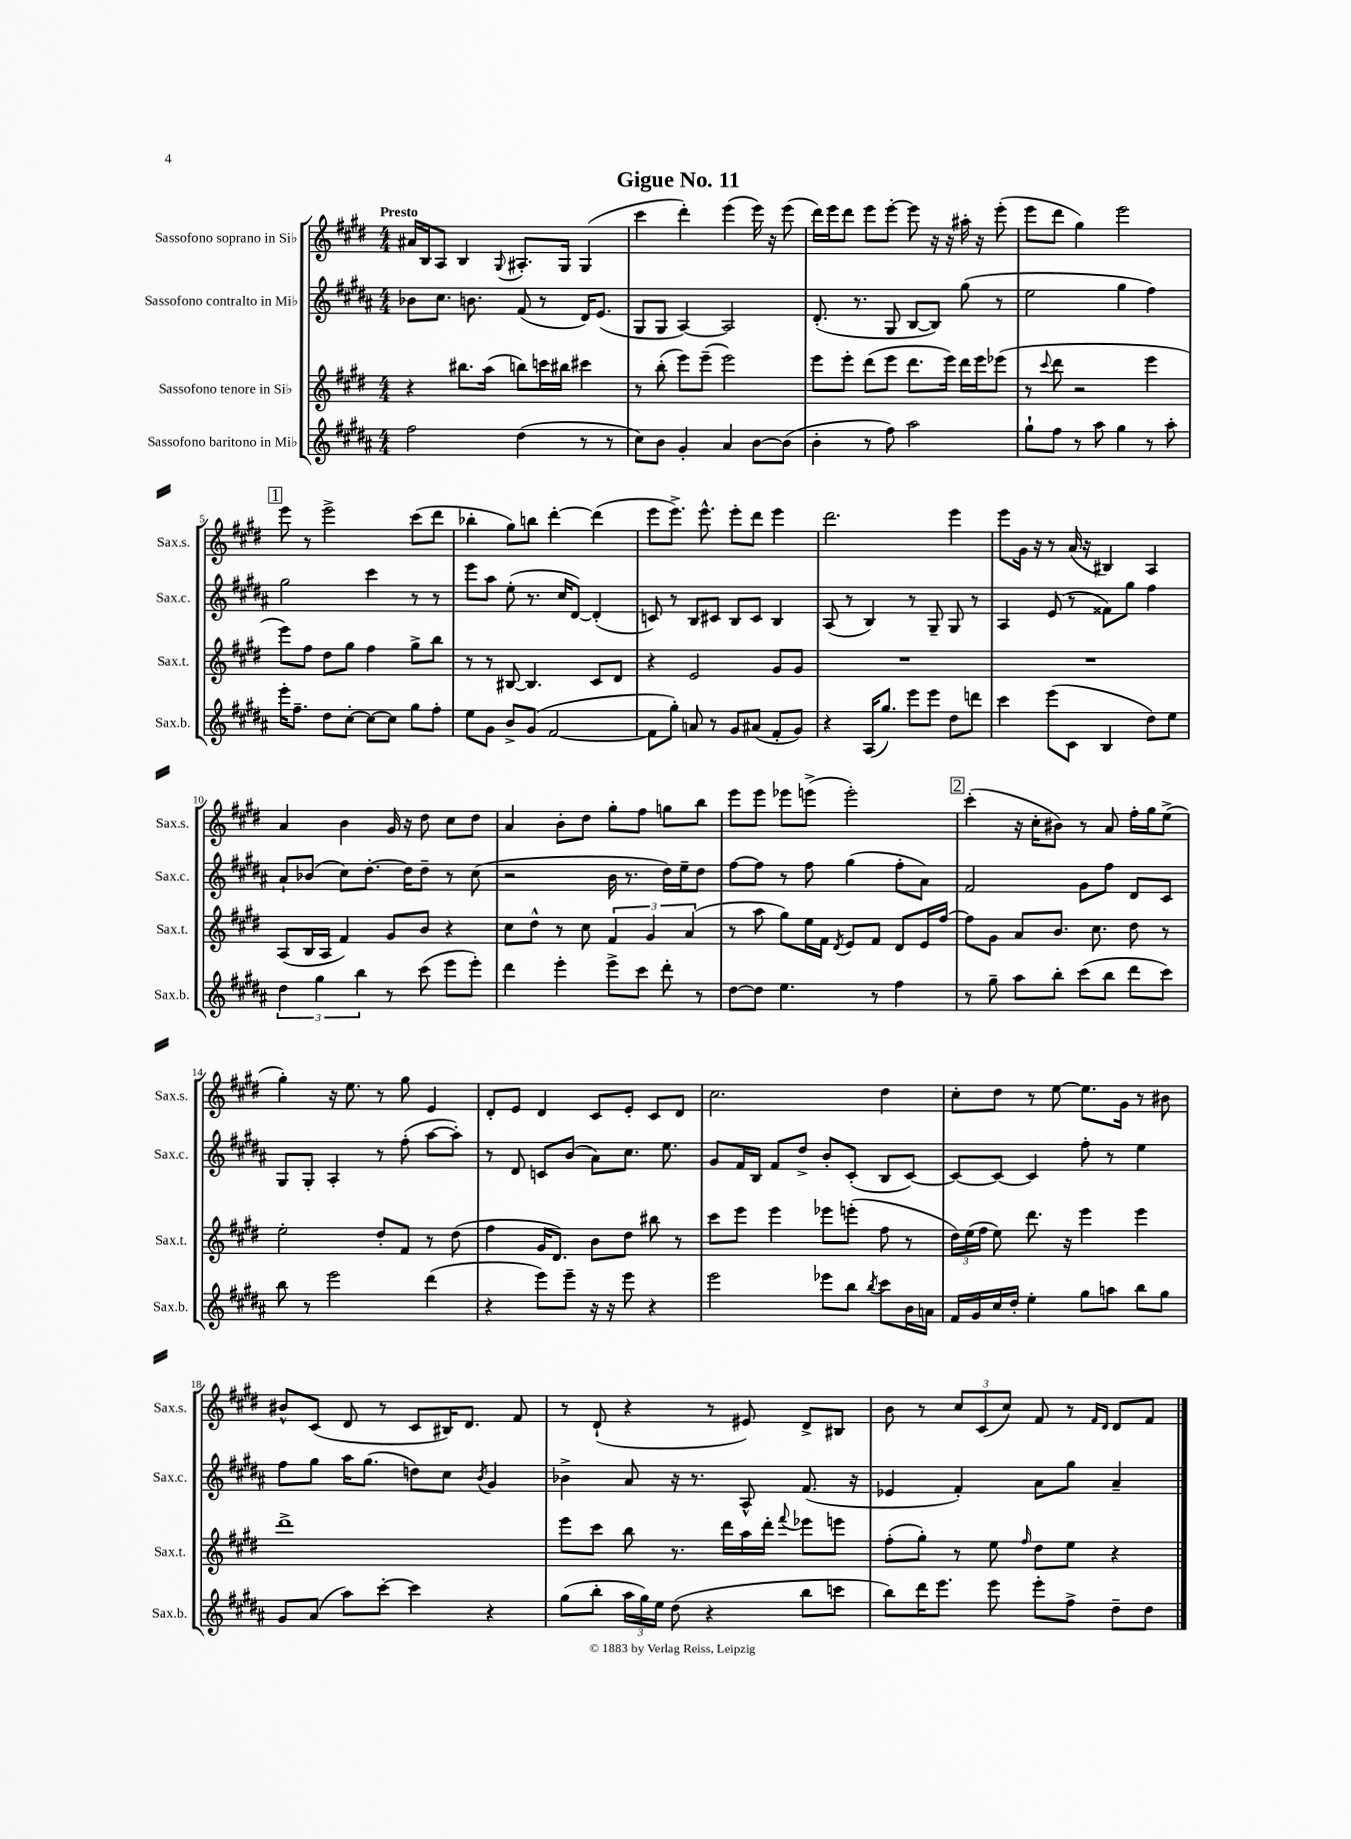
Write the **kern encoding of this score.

**kern	**kern	**kern	**kern
*staff4	*staff3	*staff2	*staff1
*clefG2	*clefG2	*clefG2	*clefG2
*k[f#c#g#d#a#]	*k[f#c#g#d#]	*k[f#c#g#d#a#]	*k[f#c#g#d#]
*M4/4	*M4/4	*M4/4	*M4/4
2ff#	4r	8b-	16a#
.	.	.	16B
.	.	8.cc#	8A
.	8.bb#	.	4B
.	.	8.b	.
.	(16aa	.	.
.	.	.	8qqG#
(4dd#	8bb)	(8f#	8.A#'
.	16ccc	8r	.
.	16bb#	.	16G#
8r	4ccc#	16d#)	(4G#
.	.	(8.e	.
8r	.	.	.
=	=	=	=
8cc#)	8r	8G#	4ccc#
8b	(8bb'	8G#	.
4g#'	8eee)	[4A#)	4ddd#')
.	(8eee~	.	.
4a#	2eee)	2A#]	(4eee
[8b	.	.	16eee)
.	.	.	16r
(8b]	.	.	(8eee
=	=	=	=
4b'	8eee	(8.d#'	16ddd#)
.	.	.	16eee
.	8eee'	.	8ddd#
.	.	8.r	.
8r	(8ddd#	.	8eee
8ff#)	8eee	8G#	[8eee'
2aa#	8.ddd#	[8B	8eee]
.	.	8B])	16r
.	16eee)	.	16r
.	16ddd#	(8gg#	16aa#'
.	16eee	.	16r
.	(8eee-	8r	(8eee'
=	=	=	=
8gg#`	8r	2ee	8eee
.	8qqccc#	.	.
8ff#	8ddd#	.	8ddd#
8r	2r	.	4gg#)
8aa#	.	.	.
4gg#	.	4gg#	2eee
8r	4eee	4ff#)	.
8aa#'	.	.	.
=	=	=	=
16eee'	8eee)	2gg#	8eee
8.ff#~	.	.	.
.	8ff#	.	8r
8dd#	8dd#	.	2eee^
[8cc#'	8gg#	.	.
8cc#_	4ff#	4ccc#	.
8cc#]	.	.	.
8gg#	8gg#^	8r	(8ccc#
8ff#'	8bb	8r	8ddd#
=	=	=	=
8ee	8r	8eee	4bb-'
8g#	8r	8aa#	.
8b^	[8B#	(8ee'	8gg#)
(8g#	4.B#]	8.r	8bb
[2f#	.	.	[4ddd#'
.	.	16cc#	.
.	.	[8d#)	.
.	8c#	(4d#']	(4ddd#]
.	8d#	.	.
=	=	=	=
8f#]	4r	8c)	8eee
8gg#')	.	8r	8.eee^)
8a	2e	8B	.
.	.	.	8.eee^^
8r	.	8c#	.
8g#	.	8B	8eee'
(8a#	.	8c#	8ddd#
8f#'	8g#	4B	4eee
8g#)	8g#	.	.
=	=	=	=
4r	1r	(8A#	2.ddd#
.	.	8r	.
(16A#	.	4B)	.
8.gg#)	.	.	.
8eee	.	8r	.
8eee	.	8G#~	.
8dd#	.	8G#	4eee
8ddd	.	8r	.
=	=	=	=
4ccc#	1r	4A#	8eee
.	.	.	16g#
.	.	.	16r
(8eee	.	(8e	8r
8c#	.	8r	(16a
.	.	.	16r
4B	.	8f##)	4B#)
.	.	8gg#	.
8dd#)	.	4ff#	4A
8ee	.	.	.
=	=	=	=
6dd#	(8A	8a#`	4a
.	16B	(8b-	.
6gg#	.	.	.
.	16A	.	.
.	4f#)	8cc#)	4b
6bb	.	.	.
.	.	[8.dd#'	.
8r	8g#	.	16g#
.	.	16dd#]	16r
(8ccc#	8b	8dd#~	8dd#
8eee	4r	8r	8cc#
8eee')	.	(8cc#	8dd#
=	=	=	=
4ddd#	8cc#	2r	4a
.	8dd#^^	.	.
4eee'	8r	.	8b'
.	8cc#	.	8dd#
8eee^	6f#	16b	8gg#'
.	.	8.r	.
8ccc#	.	.	8ff#
.	6g#	.	.
8ddd#'	.	16dd#)	8gg
.	.	16ee~	.
.	(6a	.	.
8r	.	8dd#	8bb
=	=	=	=
[8dd#	8r	[8ff#	8eee
8dd#]	8aa	8ff#]	8eee
4.ee	8gg#)	8r	8eee-
.	16ee	8ff#	(8eee^
.	16f#	.	.
.	8qd#	.	.
.	8e	(4gg#	2eee')
8r	8f#	.	.
4ff#	8d#	8ff#'	.
.	16e	8a#)	.
.	[16ff#	.	.
=	=	=	=
8r	8ff#]	2f#	(4ccc#'
8gg#~	8g#	.	.
8aa#	8a	.	16r
.	.	.	16cc#'
8bb'	8.b	.	8b#)
(8ccc#	.	8g#	8r
.	8.cc#	.	.
8bb	.	8ff#	8a
8ddd#	8dd#	8d#	16ff#'
.	.	.	16gg#
8ccc#)	8r	8c#	(8ee^
=	=	=	=
8bb	2ee'	8G#	4gg#')
8r	.	8G#'	.
2eee	.	4A#'	16r
.	.	.	8.ee
.	8dd#'	8r	8r
.	8f#	(8ff#'	8gg#
(4ddd#	8r	[8aa#	4e
.	(8dd#	8aa#'])	.
=	=	=	=
4r	4ff#	8r	8d#'
.	.	8d#	8e
8eee)	16g#	8c	4d#
.	8.d#)	.	.
8eee~	.	(8b	.
16r	8b	8a#)	8c#
16r	.	.	.
8eee	8dd#	8.cc#	8e'
4r	8bb#	.	8c#
.	.	8.ee	.
.	8r	.	8d#
=	=	=	=
2eee	8ccc#	8g#	2.cc#
.	8eee	16f#	.
.	.	16B	.
.	4eee	8f#	.
.	.	8dd#^	.
8eee-	8eee-	8b'	.
8bb	(8eee'	(8c#'	.
8qbb	.	.	.
8ccc#	8ff#	8B	4dd#
16b	8r	[8c#)	.
16a	.	.	.
=	=	=	=
16f#	24dd#)	8c#_	8cc#'
.	(24ee	.	.
16g#	.	.	.
.	24ff#	.	.
16cc#	8ee)	8c#_	8dd#
16dd#'	.	.	.
4ee'	8.ddd#	4c#]	8r
.	.	.	[8ee
.	16r	.	.
8gg#	4eee	8ff#'	8.ee]
8aa	.	8r	.
.	.	.	16g#
8bb	4eee	4ee	8r
8gg#	.	.	8b#
=	=	=	=
8g#	1ddd#^	8ff#	8b#^^
(8a#	.	8gg#	(8c#
8aa#)	.	16aa#	8d#
.	.	(8.gg#	.
[8ccc#'	.	.	8r
4ccc#]	.	8dd)	8c#
.	.	8cc#	16B#)
.	.	.	8.d#
.	.	8qb	.
4r	.	4g#	.
.	.	.	8f#
=	=	=	=
(8gg#	8eee	4b-^	8r
8bb'	8ccc#	.	(8d#`
24aa#	8bb	8a#	4r
24gg#)	.	.	.
24ee	.	.	.
(8dd#	8.r	16r	.
.	.	8.r	.
4r	.	.	8r
.	16ddd#	.	.
.	16aa	8A#^^	8e#)
.	16ddd#'	.	.
.	8qqfff#	.	.
8bb	8eee-	(8.f#	8d#^
8ccc	8eee	.	8B#
.	.	16r	.
=	=	=	=
8bb)	(8ff#'	4e-	8b
16ddd#	8gg#')	.	8r
8.eee	.	.	.
.	8r	4f#')	12cc#
.	.	.	(12c#
8eee	8ee	.	.
.	.	.	12cc#)
.	16qqff#	.	.
8eee'	8dd#	8a#	8f#
8ff#^	8ee	8gg#	8r
.	.	.	16qqf#
.	.	.	16qqd#
8dd#~	4r	4a#~	8d#
8dd#	.	.	8f#
==	==	==	==
*-	*-	*-	*-
